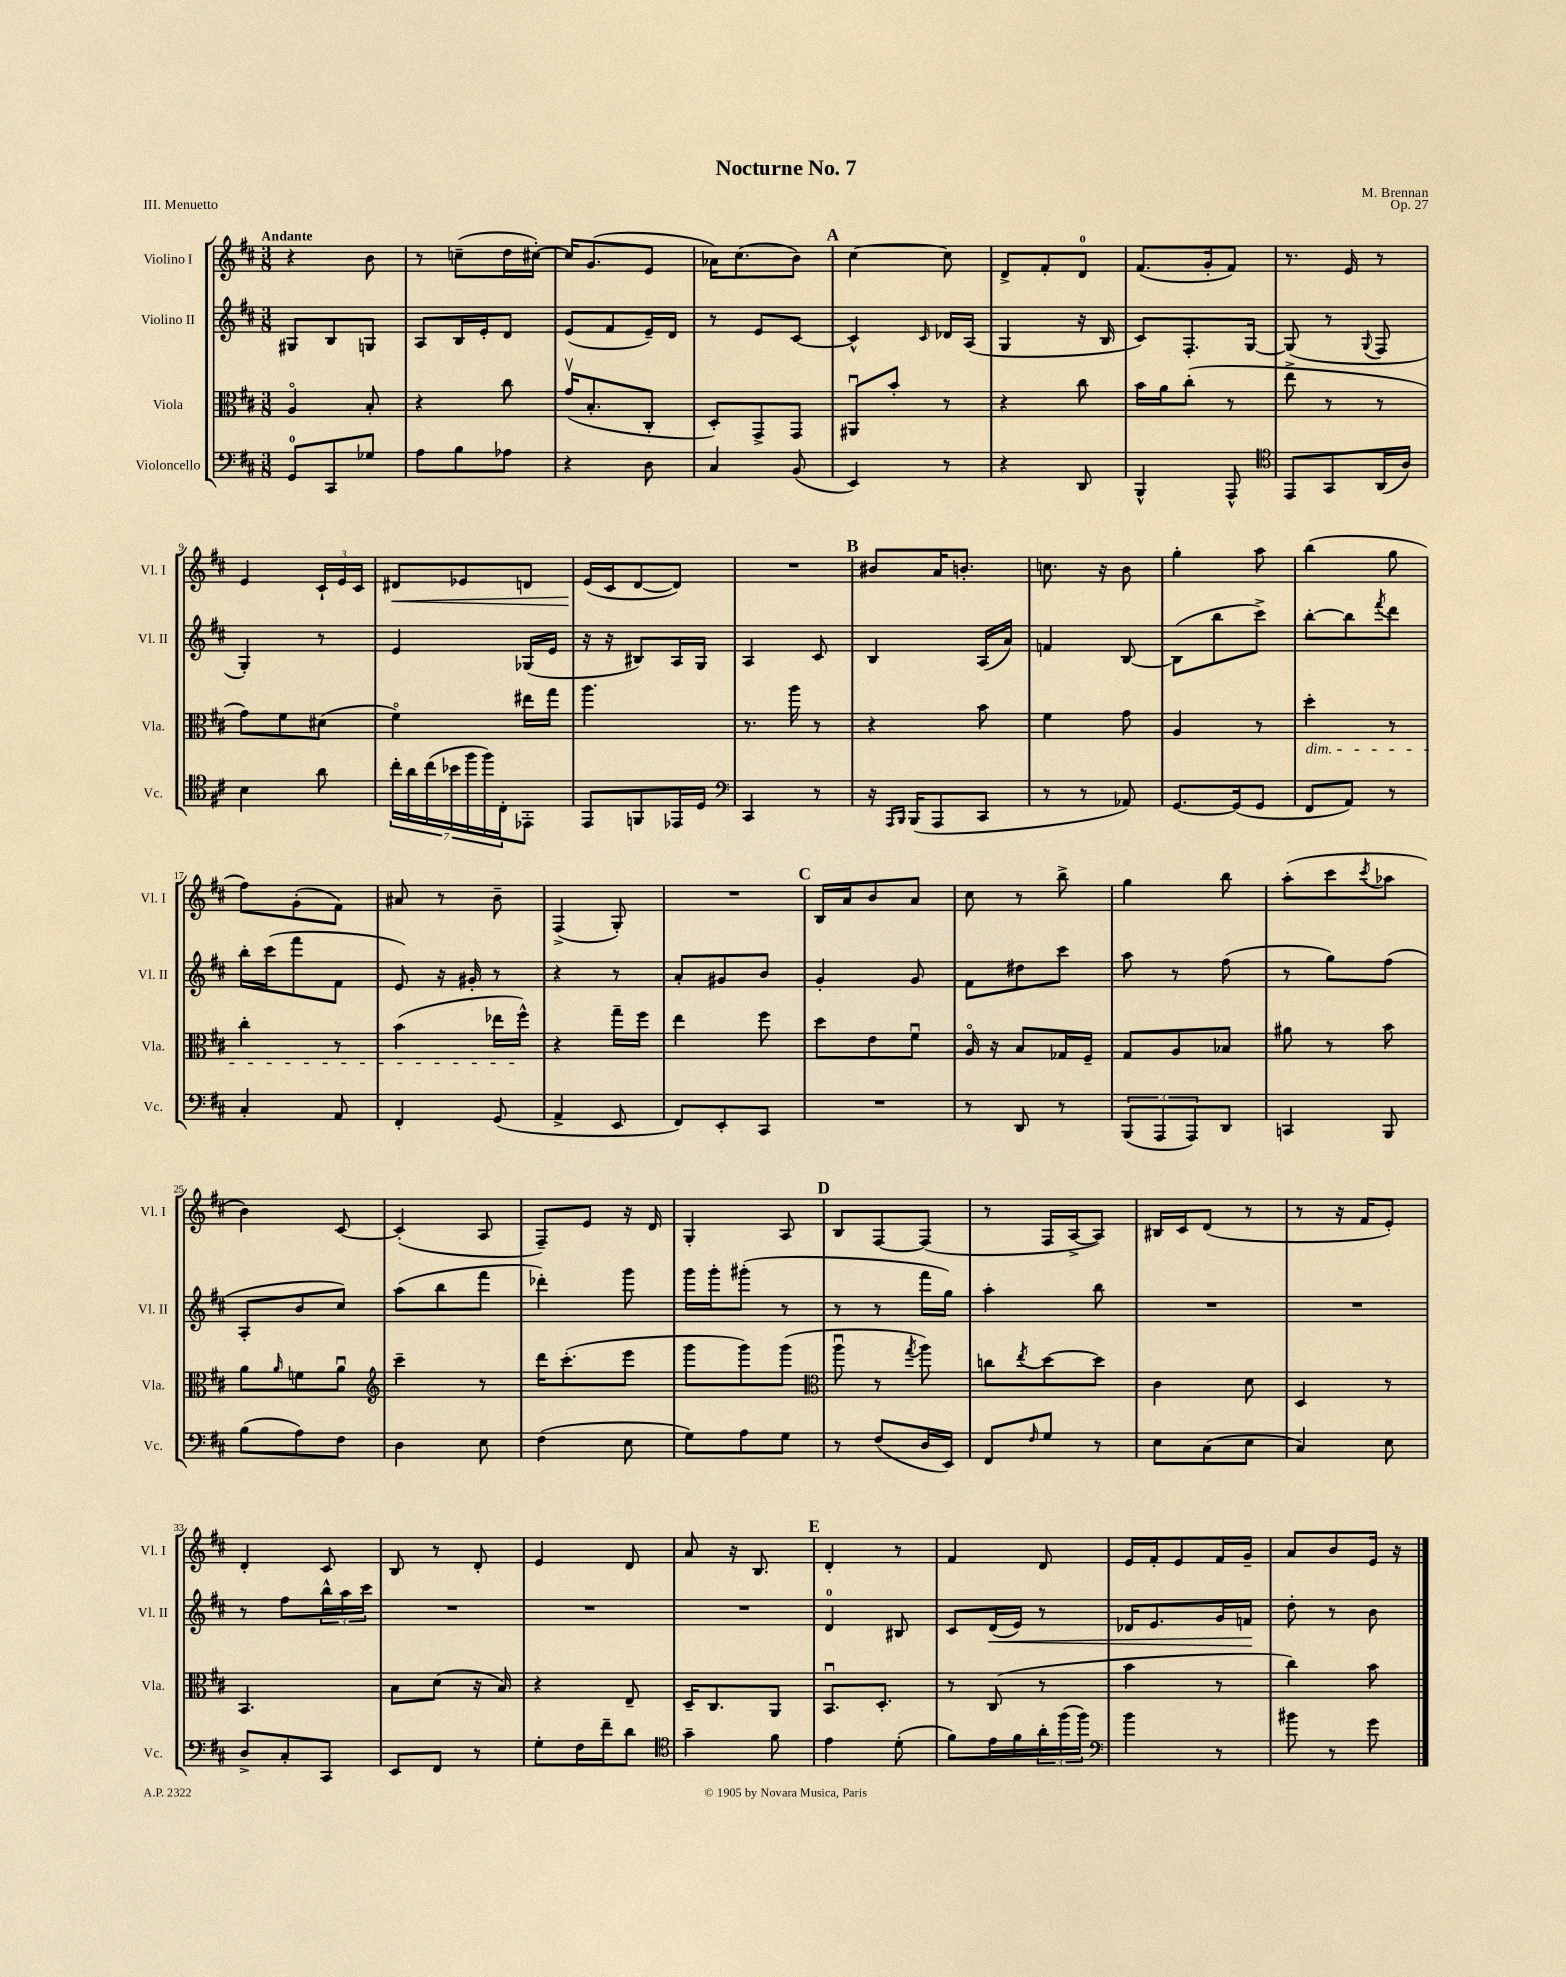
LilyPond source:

\header { title = "Nocturne No. 7" composer = "M. Brennan" opus = "Op. 27" piece = "III. Menuetto" }
<<
\new StaffGroup <<
\new Staff = "s0" \with { instrumentName = "Violino I" shortInstrumentName = "Vl. I" } {
    \clef treble \key d \major \numericTimeSignature \time 3/8 \tempo "Andante"
    r4 b'8 |
    r8 c''8--( d''16 cis''16~-.) |
    cis''16 g'8.( e'8 |
    aes'16) cis''8.( b'8) |
    \mark \markup { \bold "A" } cis''4~ cis''8 |
    d'8-> fis'8-. d'8-0 |
    fis'8.( g'16-. fis'8) |
    r8. e'16 r8 |
    e'4 \tuplet 3/2 { cis'16-! e'16 cis'16 } |
    dis'8\< ees'8 d'8 |
    e'16\!( cis'16 d'8~ d'8) |
    R4. |
    \mark \markup { \bold "B" } bis'8 a'16 b'8.-. |
    c''8. r16 b'8 |
    g''4-. a''8 |
    b''4( g''8 |
    fis''8) g'8-.( fis'8) |
    ais'8 r8 b'8-- |
    fis4->( g8-.) |
    R4. |
    \mark \markup { \bold "C" } b16 a'16 b'8 a'8 |
    cis''8 r8 b''8-> |
    g''4 b''8 |
    a''8-.( cis'''8 \acciaccatura { cis'''8 } aes''8 |
    b'4) cis'8~ |
    cis'4-.( a8 |
    fis8--) e'8 r16 d'16 |
    g4-. a8 |
    \mark \markup { \bold "D" } b8 fis8~ fis8( |
    r8 fis16 a16~-> a8) |
    bis16 cis'16 d'8( r8 |
    r8 r16 fis'16 e'8-.) |
    d'4-. cis'8 |
    b8 r8 d'8-. |
    e'4 d'8 |
    a'8 r16 b8. |
    \mark \markup { \bold "E" } d'4-. r8 |
    fis'4 d'8 |
    e'16 fis'16-. e'8 fis'16 g'16-- |
    a'8 b'8 e'16 r16 \bar "|." |
}
\new Staff = "s1" \with { instrumentName = "Violino II" shortInstrumentName = "Vl. II" } {
    \clef treble \key d \major \numericTimeSignature \time 3/8
    gis8 b8 g8 |
    a8 b16 e'16-. d'8 |
    e'8( fis'8 e'16--) d'16 |
    r8 e'8 cis'8~ |
    \mark \markup { \bold "A" } cis'4-^ \grace { cis'16 } des'16 a16( |
    g4 r16 b16 |
    cis'8) fis8.-. g16~ |
    g8( r8 \appoggiatura { g8 } fis8 |
    g4-.) r8 |
    e'4 ges16( e'16 |
    r16 r16 bis8) a16 g16 |
    a4 cis'8 |
    \mark \markup { \bold "B" } b4 a16( a'16) |
    f'4 b8~ |
    b8( b''8 cis'''8->) |
    b''8~-. b''8 \acciaccatura { fis'''8 } d'''8 |
    b''16-. cis'''16( fis'''8 fis'8 |
    e'8) r16 gis'16-. r8 |
    r4 r8 |
    a'8-. gis'8 b'8 |
    \mark \markup { \bold "C" } g'4-. g'8 |
    fis'8 dis''8 cis'''8 |
    a''8 r8 fis''8( |
    r8 g''8) fis''8( |
    a8-. b'8 cis''8) |
    a''8( b''8 fis'''8 |
    des'''4-.) g'''8 |
    g'''16 g'''16-. gis'''8-.( r8 |
    \mark \markup { \bold "D" } r8 r8 fis'''16 g''16) |
    a''4-. b''8 |
    R4. |
    R4. |
    r8 fis''8 \tuplet 3/2 { b''16-^ a''16 cis'''16 } |
    R4. |
    R4. |
    R4. |
    \mark \markup { \bold "E" } d'4-0 bis8 |
    cis'8 d'16\<( e'16) r8 |
    des'16 e'8. g'16 f'16\! |
    d''8-. r8 b'8 \bar "|." |
}
\new Staff = "s2" \with { instrumentName = "Viola" shortInstrumentName = "Vla." } {
    \clef alto \key d \major \numericTimeSignature \time 3/8
    a4\flageolet b8-. |
    r4 cis''8 |
    g'16\upbow( b8.-. cis8-. |
    d8-.) g,8-> g,8 |
    \mark \markup { \bold "A" } ais,8\downbow b'8-. r8 |
    r4 cis''8 |
    b'16 a'16 cis''8-.( r8 |
    e''8-> r8 r8 |
    g'8) fis'8 dis'8( |
    fis'4\flageolet) eis''16 g''16 |
    a''4. |
    r8. a''16 r8 |
    \mark \markup { \bold "B" } r4 b'8 |
    fis'4 g'8 |
    a4 r8 |
    d''4-.\dim r8 |
    cis''4-. r8 |
    b'4( ees''16 fis''16-^\!) |
    r4 g''16-- fis''16 |
    e''4 fis''8 |
    \mark \markup { \bold "C" } d''8 e'8 fis'8\downbow |
    a16\flageolet r16 b8 ges16 fis16-- |
    g8 a8 bes8 |
    ais'8 r8 b'8 |
    a'8 \grace { a'16 } f'8 a'8\downbow |
    \clef treble cis'''4-- r8 |
    d'''16 cis'''8.-.( e'''8 |
    g'''8 g'''8) g'''8( |
    \mark \markup { \bold "D" } \clef alto a''8\downbow r8 \acciaccatura { g''8 } a''8) |
    c''8 \acciaccatura { e''8 } d''8~ d''8 |
    cis'4 d'8 |
    d4 r8 |
    b,4. |
    b8 d'8( r16 b16) |
    r4 e8-- |
    d16-- cis8. a,8 |
    \mark \markup { \bold "E" } b,8.\downbow d8.-. |
    r8 cis8( r8 |
    b'4 r8 |
    cis''4) b'8 \bar "|." |
}
\new Staff = "s3" \with { instrumentName = "Violoncello" shortInstrumentName = "Vc." } {
    \clef bass \key d \major \numericTimeSignature \time 3/8
    g,8-0 cis,8 ges8 |
    a8 b8 aes8 |
    r4 d8 |
    cis4 b,8( |
    \mark \markup { \bold "A" } e,4) r8 |
    r4 d,8 |
    b,,4-^ a,,8-^ |
    \clef tenor e,8 g,8 a,16( a16) |
    b4 a'8 |
    \tuplet 7/4 { cis''16-. a'16 cis''16( bes'16 fis''16 fis''16) cis16-. } ees,8-. |
    e,8 f,8 ees,16 d16 |
    \clef bass cis,4 r8 |
    \mark \markup { \bold "B" } r16 \grace { a,,16 b,,16 } b,,16( a,,8 cis,8 |
    r8 r8 aes,8) |
    g,8.~ g,16( g,8 |
    fis,8 a,8) r8 |
    cis4-. a,8 |
    fis,4-. g,8( |
    a,4-> e,8 |
    fis,8) e,8-. cis,8 |
    \mark \markup { \bold "C" } R4. |
    r8 d,8 r8 |
    \tuplet 3/2 { b,,8( a,,8 a,,8) } d,8 |
    c,4 b,,8 |
    b8( a8) fis8 |
    d4 e8 |
    fis4( e8 |
    g8) a8 g8 |
    \mark \markup { \bold "D" } r8 fis8( d16 e,16) |
    fis,8 \grace { fis16 } g8 r8 |
    e8 cis8( e8 |
    cis4) e8 |
    d8-> cis8-. cis,8 |
    e,8 fis,8 r8 |
    g8-. fis16 fis'16-- d'8 |
    \clef tenor g'4-- fis'8 |
    \mark \markup { \bold "E" } e'4 d'8-.( |
    fis'8) e'16 fis'16 \tuplet 3/2 { a'16-. fis''16( fis''16) } |
    \clef bass b'4 r8 |
    bis'8 r8 g'8 \bar "|." |
}
>>
>>
